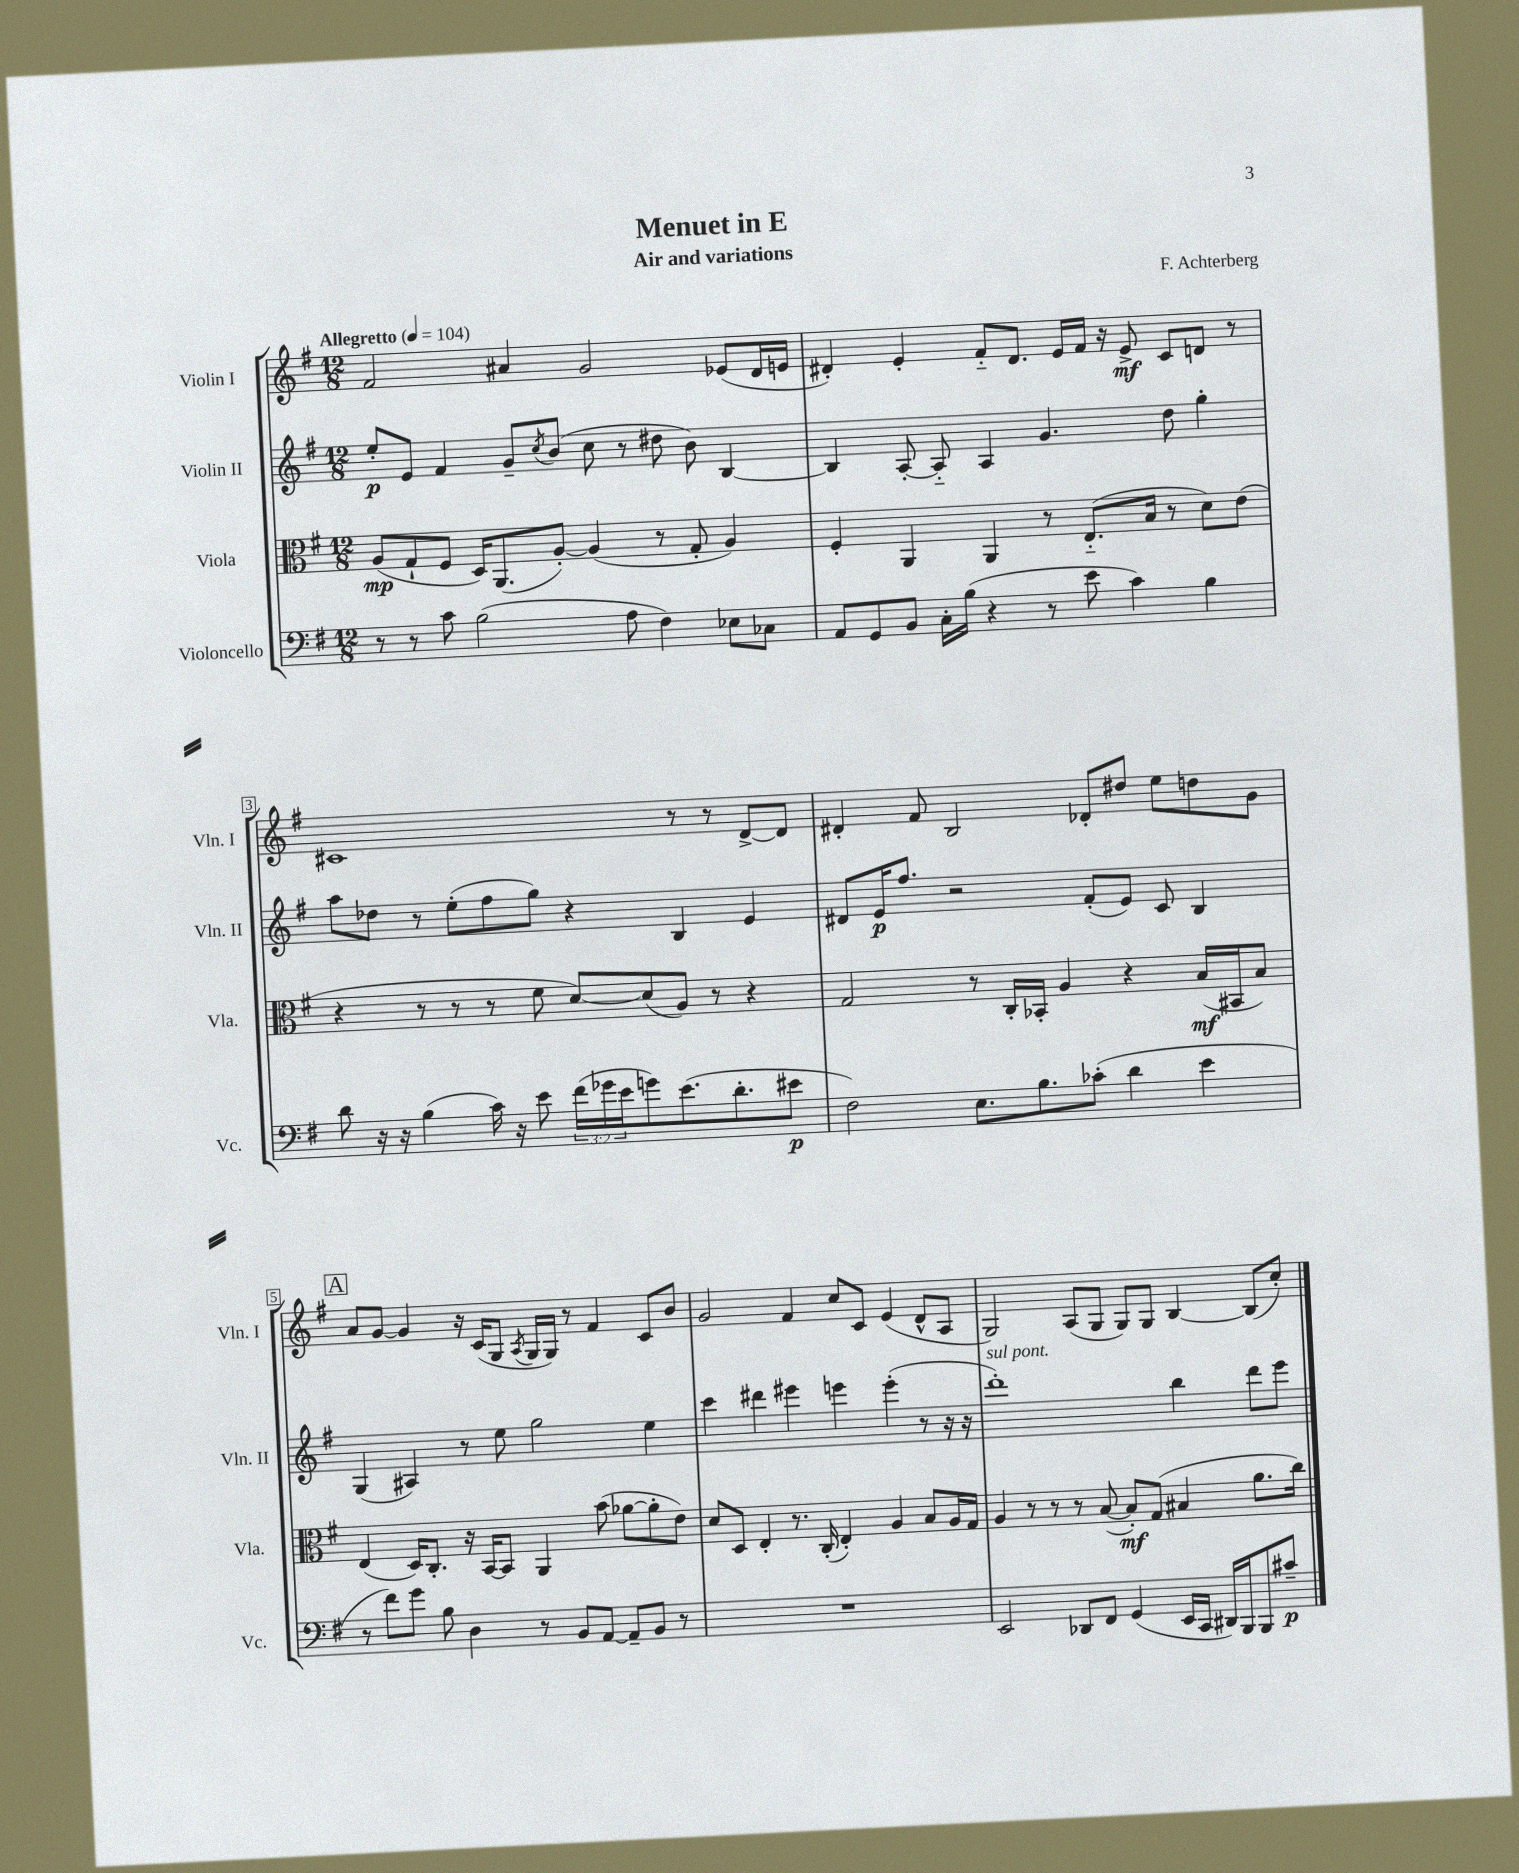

**kern	**kern	**kern	**kern
*staff4	*staff3	*staff2	*staff1
*clefF4	*clefC3	*clefG2	*clefG2
*k[f#]	*k[f#]	*k[f#]	*k[f#]
*M12/8	*M12/8	*M12/8	*M12/8
*MM104	*MM104	*MM104	*MM104
8r	(8A	8ee'	2f#
8r	8G`	8e	.
8c	8F#	4f#	.
(2B	16D)	.	.
.	(8.AA	.	.
.	.	8g~	4a#
.	.	8qcc	.
.	[8A')	(8b	.
.	(4A]	8cc	2g
8A	.	8r	.
4F#)	8r	8dd#	.
.	8G'	8b)	.
8E-	4A)	[4B	(8e-
8C-	.	.	16d
.	.	.	16e
=	=	=	=
8AA	4F#'	4B]	4d#')
8GG	.	.	.
8BB	4AA	[8A'	4e'
16C'	.	8A'~]	.
(16B	.	.	.
4r	4AA	4A	8f#'~
.	.	.	8.d#
8r	8r	4.g	.
.	.	.	16e
8e	(8.E'~	.	16f#
.	.	.	16r
4c)	.	.	8e^
.	16B	.	.
.	8r	8dd	8c
4B	8d)	4gg'	8d
.	(8e	.	8r
=	=	=	=
8d	4r	8aa	1c#
16r	.	8dd-	.
16r	.	.	.
(4B	8r	8r	.
.	8r	(8ee'	.
16c)	8r	8ff#	.
16r	.	.	.
8e	8f#	8gg)	.
(24f#	[8d)	4r	.
24g-	.	.	.
24e	.	.	.
8g)	(8d]	.	.
(8.e	8A)	4B	8r
.	8r	.	8r
8.d'	.	.	.
.	4r	4e	[8d^
8e#	.	.	8d]
=	=	=	=
2F#)	2G	8d#	4d#'
.	.	16e	.
.	.	8.ff#	.
.	.	.	8f#
.	.	2r	2B
8.E	8r	.	.
.	16C'	.	.
8.B	16BB-'	.	.
.	4A	.	.
(8c-'	.	(8f#'	8d-'
4d	4r	8e)	8dd#
.	.	8c	8ee
4e	(16B	4B	8dd
.	16BB#	.	.
.	8B)	.	8g
=	=	=	=
8r	(4E	(4G	8a
8f#)	.	.	[8g
8g	16D)	4A#)	4g]
.	8.C'	.	.
8B	.	.	.
4D	16r	8r	16r
.	[16BB	.	(16c
.	8BB]	8ee	8G
.	.	.	8qA
8r	4AA	2gg	16G
.	.	.	16G)
8BB	.	.	8r
[8AA	(8b	.	4f#
8AA~]	[8a-	.	.
8BB	8a-']	4ee	8c
8r	8e)	.	8b
=	=	=	=
1.r	8d	4ccc	2g
.	8D	.	.
.	4E'	4ddd#	.
.	8.r	4eee#	4f#
.	(16C'	.	.
.	4E')	4eee	8cc
.	.	.	8c
.	4A	(4eee'	(4e
.	8B	8r	8d^^
.	16A	16r	8A
.	16G	16r	.
=	=	=	=
2EE	4A	1ddd')	2G)
.	8r	.	.
.	8r	.	.
8DD-	8r	.	(8A
8FF#	([8B	.	8G
(4GG	8B'])	.	8G)
.	(8G	.	8G
16EE	4B#	4bb	[4B
16CC	.	.	.
16DD#)	.	.	.
16BBB	.	.	.
8BBB	8.a	8ddd	(8B]
8c#~	.	8eee	8cc')
.	16cc)	.	.
==	==	==	==
*-	*-	*-	*-
